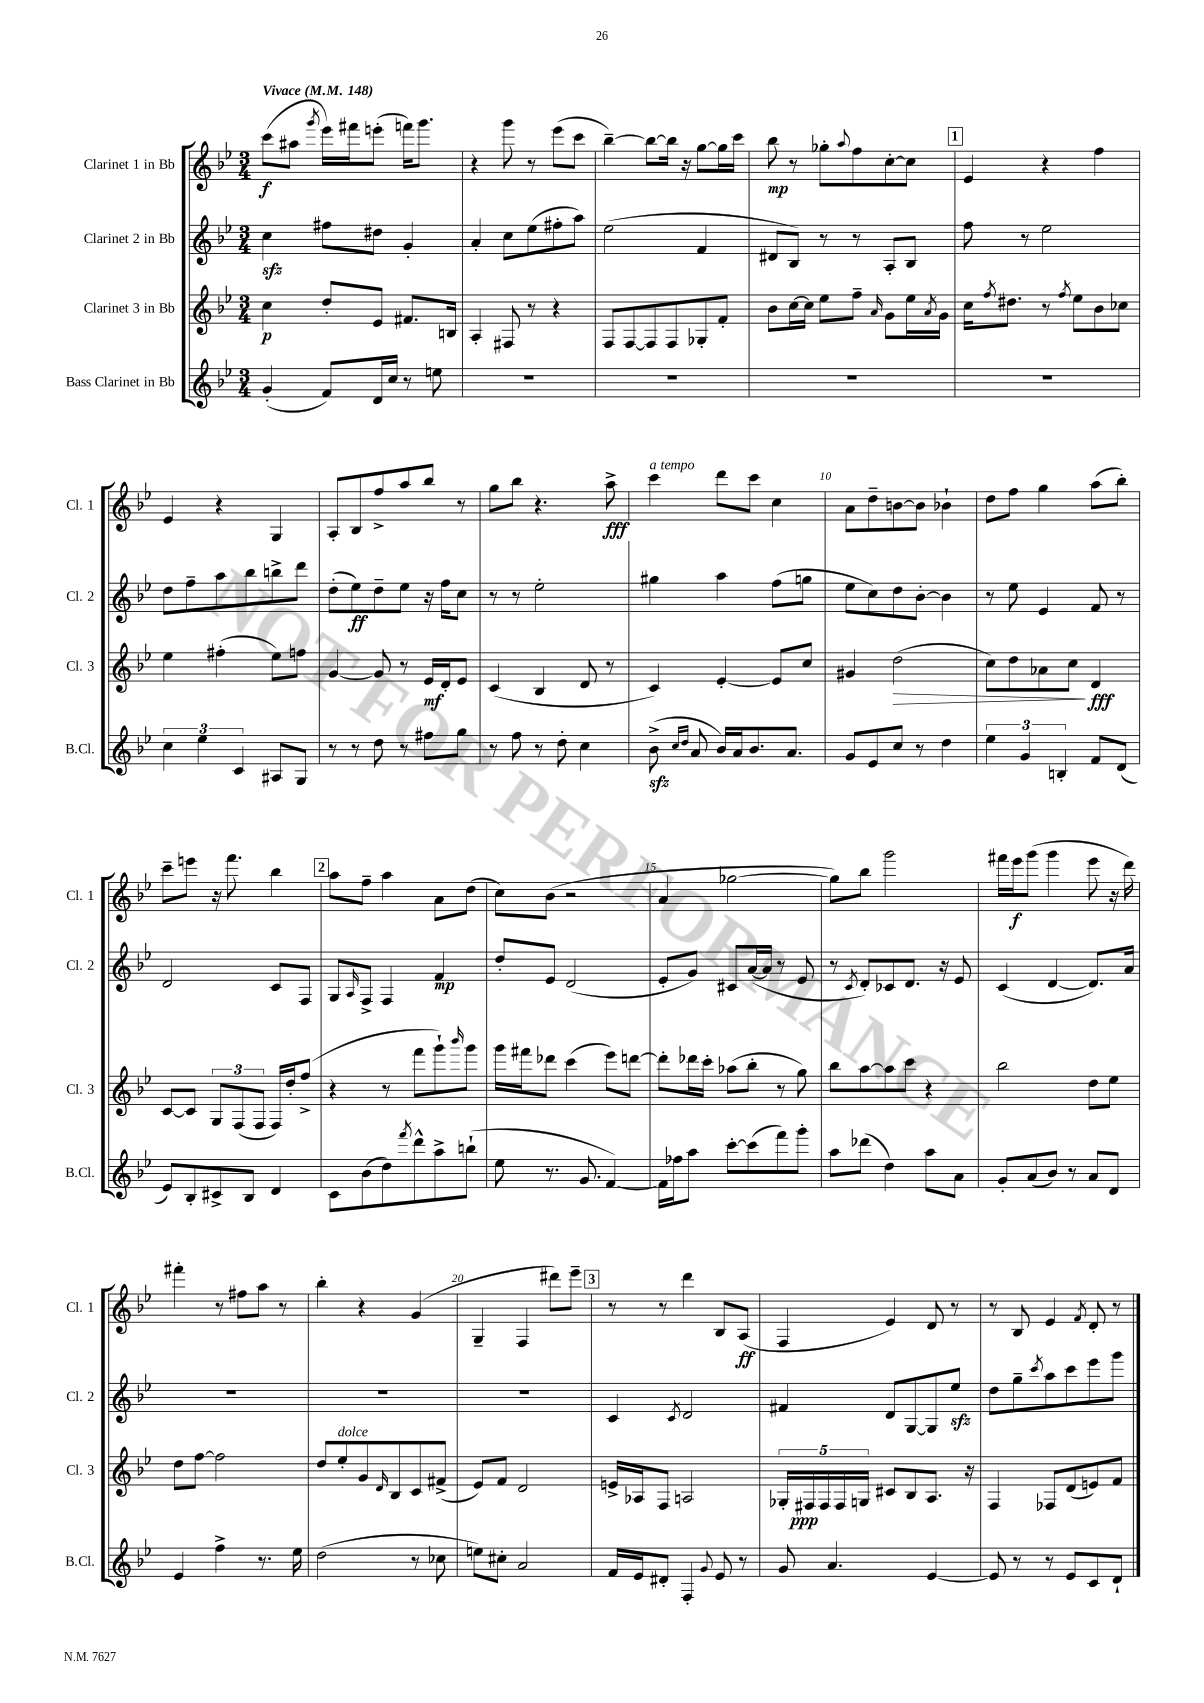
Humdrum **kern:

**kern	**kern	**dynam	**kern	**dynam	**kern	**dynam
*part4	*part3	*part3	*part2	*part2	*part1	*part1
*staff4	*staff3	*staff3	*staff2	*staff2	*staff1	*staff1
*I"Bass Clarinet in Bb	*I"Clarinet 3 in Bb	*	*I"Clarinet 2 in Bb	*	*I"Clarinet 1 in Bb	*
*I'B.Cl.	*I'Cl. 3	*	*I'Cl. 2	*	*I'Cl. 1	*
*clefG2	*clefG2	*	*clefG2	*	*clefG2	*
*k[b-e-]	*k[b-e-]	*	*k[b-e-]	*	*k[b-e-]	*
*M3/4	*M3/4	*	*M3/4	*	*M3/4	*
*MM148	*MM148	*	*MM148	*	*MM148	*
=1	=1	=1	=1	=1	=1	=1
!	!	!	!	!	!LO:TX:a:B:t=Vivace	!
(4g'/	4cc\	p	4cczz\	.	(8ccc\L	f
.	.	.	.	.	8aa#X\J	.
.	.	.	.	.	8qggg/	.
8f/L)	8dd'/L	.	8ff#X\L	.	16eee-\LL)	.
.	.	.	.	.	16fff#X\J	.
16d/L	8e-/J	.	8dd#X\J	.	(8eeen'\J	.
16cc/JJ	.	.	.	.	.	.
8r	8.f#X/L	.	4g'/	.	16fffn\KL)	.
.	.	.	.	.	8.ggg\J	.
8een\	.	.	.	.	.	.
.	16Bn/Jk	.	.	.	.	.
=2	=2	=2	=2	=2	=2	=2
2.r	4A'/	.	4a'/	.	4r	.
.	8F#X/	.	8cc\L	.	8ggg\	.
.	8r	.	(8ee-\	.	8r	.
.	4r	.	8ff#X'\	.	(8eee-\L	.
.	.	.	8aa\J)	.	8ccc\J	.
=3	=3	=3	=3	=3	=3	=3
2.r	8F/L	.	(2ee-\	.	[4bb-~\)	.
.	[8F/	.	.	.	.	.
.	8F/]	.	.	.	8bb-\L_	.
.	8F/	.	.	.	16bb-\Jk]	.
.	.	.	.	.	16r	.
.	8G-X'/	.	4f/	.	[8gg\L	.
.	8f'/J	.	.	.	16gg\L]	.
.	.	.	.	.	16ccc\JJ	.
=4	=4	=4	=4	=4	=4	=4
2.r	8b-\L	.	8d#X/L	.	8bb-\	mp
.	[16cc\L	.	8B-/J)	.	8r	.
.	16cc\JJ]	.	.	.	.	.
.	8ee-\L	.	8r	.	8gg-X'\L	.
.	.	.	.	.	8qqaa/	.
.	8ff~\J	.	8r	.	8ff\	.
.	16qqa/	.	.	.	.	.
.	8g\L	.	8A'/L	.	[8cc'\	.
.	16ee-\L	.	8B-/J	.	8cc\J]	.
.	8qa/	.	.	.	.	.
.	16g\JJ	.	.	.	.	.
!!LO:REH:place=s1:t=1
=5	=5	=5	=5	=5	=5	=5
2.r	16cc\KL	.	8ff\	.	4e-/	.
.	8qff/	.	.	.	.	.
.	8.dd#X\J	.	.	.	.	.
.	.	.	8r	.	.	.
.	8r	.	2ee-\	.	4r	.
.	8qff/	.	.	.	.	.
.	8ee-\L	.	.	.	.	.
.	8b-\	.	.	.	4ff\	.
.	8cc-X\J	.	.	.	.	.
!!LO:LB:g=z
=6	=6	=6	=6	=6	=6	=6
6cc\	4ee-\	.	8dd\L	.	4e-/	.
.	.	.	8ff~\	.	.	.
6ee-\	.	.	.	.	.	.
.	(4ff#X'\	.	8aa\	.	4r	.
6c/	.	.	.	.	.	.
.	.	.	8bb-\	.	.	.
8A#X/L	8ee-\L)	.	8bbn^\	.	4G/	.
8G/J	8ffn\J	.	8ddd\J	.	.	.
=7	=7	=7	=7	=7	=7	=7
8r	[4g/	.	(8dd'\L	.	8A'/L	.
8r	.	.	8ee-\)	ff	8B-/	.
8dd\	8g/]	.	8dd~\	.	8ff^/	.
8r	8r	.	8ee-\J	.	8aa/	.
8ff#X\L	16e-/LL	mf	16r	.	8bb-/J	.
.	16d'/J	.	16ff\KL	.	.	.
8gg\J	8e-/J	.	8cc\J	.	8r	.
=8	=8	=8	=8	=8	=8	=8
8r	(4c/	.	8r	.	8gg\L	.
8ff\	.	.	8r	.	8bb-\J	.
8r	4B-/	.	2ee-'\	.	4.r	.
8dd'\	.	.	.	.	.	.
4cc\	8d/	.	.	.	.	.
.	8r	.	.	.	8aa^\	fff
=9	=9	=9	=9	=9	=9	=9
!	!	!	!	!	!LO:TX:a:i:t=a tempo	!
(8b-zz^\	4c/)	.	4gg#X\	.	4ccc\	.
16qqcc/LL	.	.	.	.	.	.
16qqdd/JJ	.	.	.	.	.	.
8a/	.	.	.	.	.	.
16b-/LL)	[4e-'/	.	4aa\	.	8ddd\L	.
16a/J	.	.	.	.	.	.
8.b-/	.	.	.	.	8ccc\J	.
.	8e-/L]	.	(8ff\L	.	4cc\	.
8.a/J	.	.	.	.	.	.
.	8cc/J	.	8ggn\J	.	.	.
=10	=10	=10	=10	=10	=10	=10
8g/L	4g#X/	.	8ee-\L	.	8a\L	.
8e-/	.	.	8cc\)	.	8dd~\	.
!	!	!LO:HP:b	!	!	!	!
8cc/J	(2dd\	>	8dd\	.	[8bn\	.
8r	.	.	[8b-'\J	.	8b\J]	.
4dd\	.	.	4b-\]	.	4b-X`\	.
=11	=11	=11	=11	=11	=11	=11
6ee-\	8cc\L)	.	8r	.	8dd\L	.
.	8dd\	.	8ee-\	.	8ff\J	.
6g/	.	.	.	.	.	.
.	8a-X\	.	4e-/	.	4gg\	.
6Bn'/	.	.	.	.	.	.
.	8cc\J	.	.	.	.	.
8f/L	4d/	] fff	8f/	.	(8aa\L	.
(8d/J	.	.	8r	.	8bb-'\J)	.
!!LO:LB:g=z
=12	=12	=12	=12	=12	=12	=12
8e-/L)	[8c/L	.	2d/	.	8ccc~\L	.
8B-'/	8c/J]	.	.	.	8eeen\J	.
8c#X^/	12G/L	.	.	.	16r	.
.	.	.	.	.	8.fff\	.
.	(12F/	.	.	.	.	.
8B-/J	.	.	.	.	.	.
.	12F/J	.	.	.	.	.
4d/	16F/LL)	.	8c/L	.	4bb-\	.
.	16dd'/J	.	.	.	.	.
.	(8ff^/J	.	8F/J	.	.	.
!!LO:REH:place=s1:t=2
=13	=13	=13	=13	=13	=13	=13
8c\L	4r	.	8G/L	.	8aa\L	.
.	.	.	16qqA/	.	.	.
(8b-\	.	.	8F^/J	.	8ff~\J	.
8dd\)	8r	.	4F/	.	4aa\	.
8qfff/	.	.	.	.	.	.
8ddd^^\	8fff\L	.	.	.	.	.
8aa^\	8ggg`\)	.	4f/	mp	8a\L	.
.	16qqbbb-/	.	.	.	.	.
(8bbn`\J	8ggg\J	.	.	.	(8dd\J	.
=14	=14	=14	=14	=14	=14	=14
8ee-\	16ggg\LL	.	8dd'/L	.	8cc\L)	.
.	16fff#X\J	.	.	.	.	.
8.r	8ddd-X\J	.	8e-/J	.	(8b-\J	.
.	(4ccc\	.	(2d/	.	2r	.
8.g/	.	.	.	.	.	.
[4f/)	8eee-\L)	.	.	.	.	.
.	[8dddn\J	.	.	.	.	.
=15	=15	=15	=15	=15	=15	=15
16f\LL]	8ddd'\L]	.	8e-'/L	.	4a/	.
16ff-X\J	.	.	.	.	.	.
8aa\J	16ddd-X\L	.	8g/J)	.	.	.
.	16ccc'\JJ	.	.	.	.	.
[8ccc'\L	(8aa-X\L	.	8c#X/L	.	[2gg-X\	.
(8ccc\]	8bb-'\J	.	([16a/L	.	.	.
.	.	.	16a/JJ]	.	.	.
8fff\)	8r	.	8r	.	.	.
8ggg'\J	8gg\)	.	8e-/	.	.	.
=16	=16	=16	=16	=16	=16	=16
8aa\L	8bb-\L	.	8r	.	8gg-\L])	.
.	.	.	8qc/	.	.	.
(8ddd-X\J	[8aa\	.	8d'/L)	.	8bb-\J	.
4dd\)	8aa\]	.	8c-X/	.	2ggg\	.
.	8ccc\J	.	8.d/J	.	.	.
8aa\L	4r	.	.	.	.	.
.	.	.	16r	.	.	.
8a\J	.	.	8e-/	.	.	.
=17	=17	=17	=17	=17	=17	=17
8g'/L	2bb-\	.	(4c/	.	16fff#X\LL	.
.	.	.	.	.	16eee-\J	f
(8a/	.	.	.	.	(8ggg\J	.
8b-/J)	.	.	[4d/	.	4ggg\	.
8r	.	.	.	.	.	.
8a/L	8dd\L	.	8.d/L])	.	8eee-\	.
8d/J	8ee-\J	.	.	.	16r	.
.	.	.	16a/Jk	.	16ddd\)	.
!!LO:LB:g=z
=18	=18	=18	=18	=18	=18	=18
4e-/	8dd\L	.	2.r	.	4fff#X'\	.
.	[8ff\J	.	.	.	.	.
4ff^\	2ff\]	.	.	.	8r	.
.	.	.	.	.	8ff#X\L	.
8.r	.	.	.	.	8aa\J	.
.	.	.	.	.	8r	.
16ee-\	.	.	.	.	.	.
=19	=19	=19	=19	=19	=19	=19
(2dd\	8dd/L	.	2.r	.	4bb-'\	.
!	!LO:TX:a:i:t=dolce	!	!	!	!	!
.	8ee-'/	.	.	.	.	.
.	8g/	.	.	.	4r	.
.	16qqd/	.	.	.	.	.
.	8B-/	.	.	.	.	.
8r	8c/	.	.	.	(4g/	.
8cc-X\	(8f#X^/J	.	.	.	.	.
=20	=20	=20	=20	=20	=20	=20
8een\L)	8e-/L)	.	2.r	.	4G~/	.
8cc#X'\J	8f/J	.	.	.	.	.
2a/	2d/	.	.	.	4F/	.
.	.	.	.	.	8ddd#X\L)	.
.	.	.	.	.	8eee-~\J	.
!!LO:REH:place=s1:t=3
=21	=21	=21	=21	=21	=21	=21
16f/LL	16en^/LL	.	4c/	.	8r	.
16e-/J	16A-X/J	.	.	.	.	.
8d#X'/J	8F/J	.	.	.	8r	.
.	.	.	8qc/	.	.	.
4F'/	2An/	.	2d/	.	4ddd\	.
8qqg/	.	.	.	.	.	.
8e-/	.	.	.	.	8B-/L	.
8r	.	.	.	.	(8A/J	ff
=22	=22	=22	=22	=22	=22	=22
8g/	20G-X'/LL	.	4f#X/	.	4F/	.
.	20F#X/	ppp	.	.	.	.
.	20F#/	.	.	.	.	.
4.a/	.	.	.	.	.	.
.	20F#/	.	.	.	.	.
.	20Gn/JJ	.	.	.	.	.
.	8c#X/L	.	8d/L	.	4e-/)	.
.	8B-/	.	[8G/	.	.	.
[4e-/	8.A/J	.	8G/]	.	8d/	.
.	.	.	8ee-zz/J	.	8r	.
.	16r	.	.	.	.	.
=23	=23	=23	=23	=23	=23	=23
8e-/]	4F/	.	8dd\L	.	8r	.
8r	.	.	8gg~\	.	8B-/	.
.	.	.	8qccc/	.	.	.
8r	8F-X/L	.	8aa\	.	4e-/	.
8e-/L	(8d/	.	8ccc\	.	.	.
.	.	.	.	.	8qf/	.
8c/	8en/)	.	8eee-\	.	8d'/	.
8d`/J	8f/J	.	8ggg\J	.	8r	.
==	==	==	==	==	==	==
*-	*-	*-	*-	*-	*-	*-
